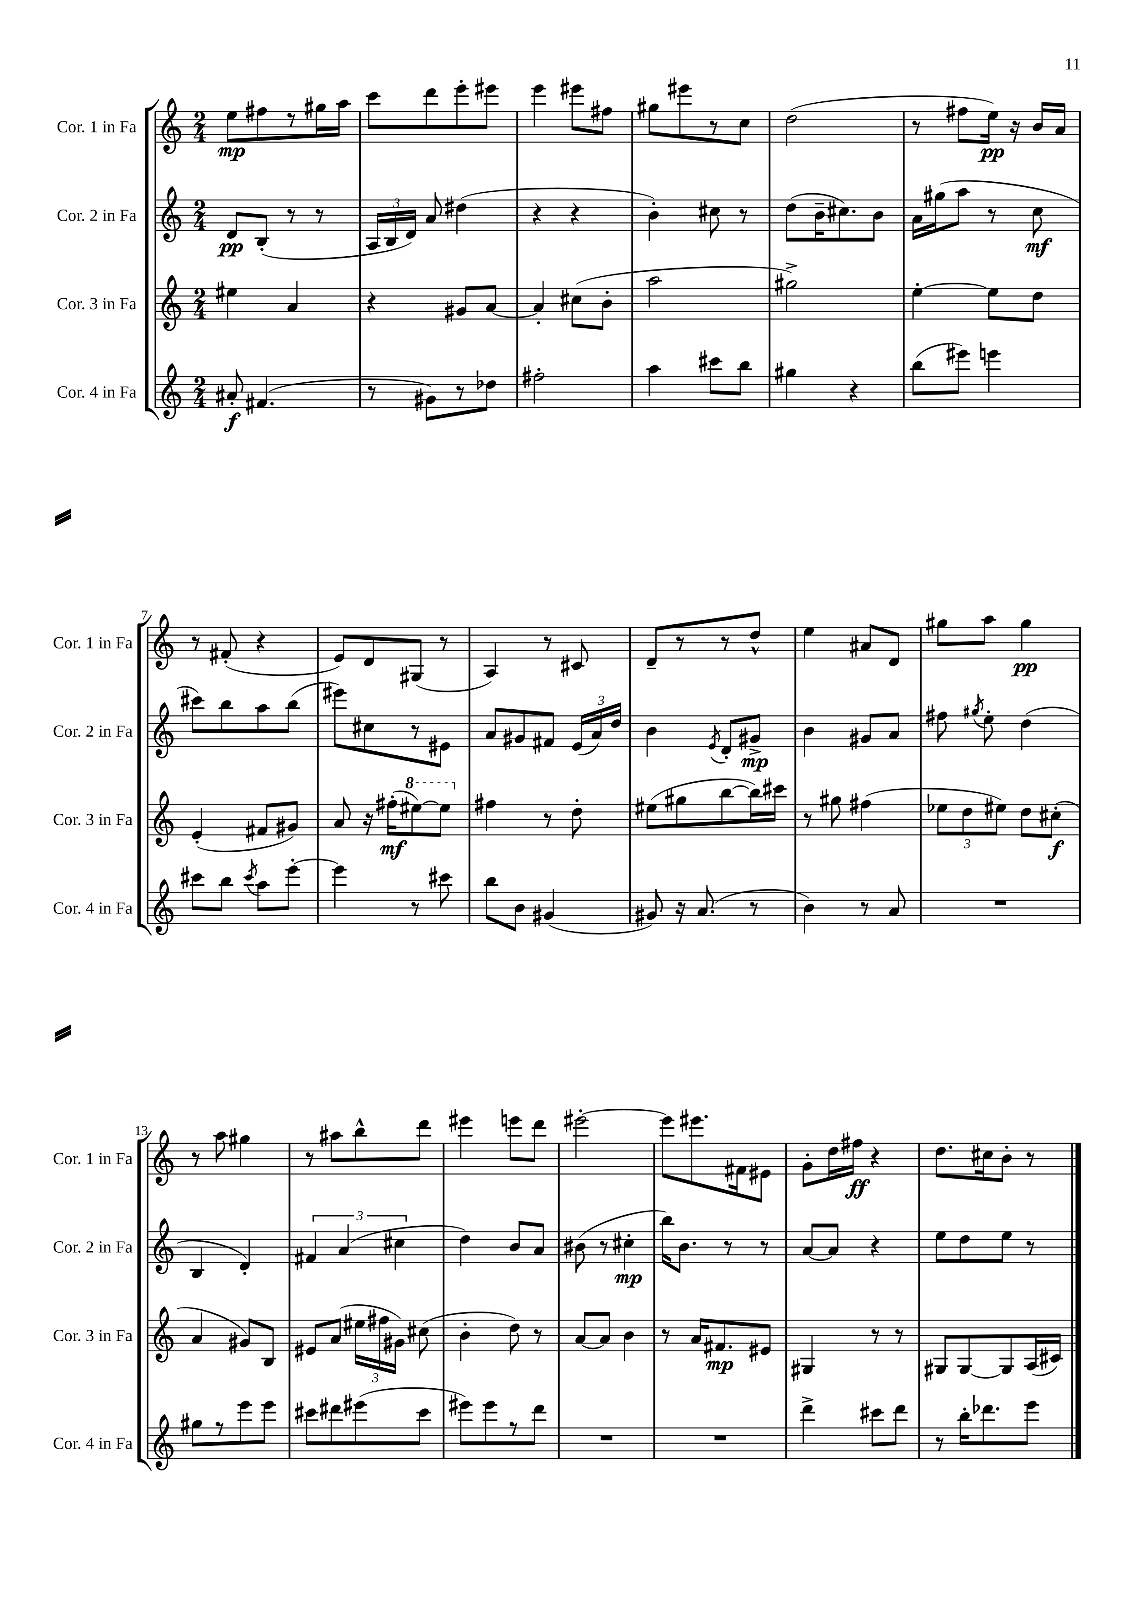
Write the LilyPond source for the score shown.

<<
\new StaffGroup <<
\new Staff = "s0" \with { instrumentName = "Cor. 1 in Fa" shortInstrumentName = "Cor. 1 in Fa" } {
    \clef treble \key c \major \numericTimeSignature \time 2/4
    \autoBeamOff e''8[\mp fis''8 r8 gis''16 a''16] |
    c'''8[ d'''8 e'''8-. eis'''8] |
    e'''4 eis'''8[ fis''8] |
    gis''8[ eis'''8 r8 c''8] |
    d''2( |
    r8 fis''8[ e''16]\pp) r16 b'16[ a'16] |
    r8 fis'8-.( r4 |
    e'8[) d'8 gis8]( r8 |
    a4) r8 cis'8 |
    d'8[-- r8 r8 d''8]-^ |
    e''4 ais'8[ d'8] |
    gis''8[ a''8] gis''4\pp |
    r8 a''8 gis''4 |
    r8 ais''8[ b''8-^ d'''8] |
    eis'''4 e'''8[ d'''8] |
    eis'''2~-. |
    eis'''8[ eis'''8. fis'16 eis'8] |
    g'8[-. d''16 fis''16]\ff r4 |
    d''8.[ cis''16 b'8]-. r8 \bar "|." |
}
\new Staff = "s1" \with { instrumentName = "Cor. 2 in Fa" shortInstrumentName = "Cor. 2 in Fa" } {
    \clef treble \key c \major \numericTimeSignature \time 2/4
    \autoBeamOff d'8[\pp b8]-.( r8 r8 |
    \tuplet 3/2 { a16[ b16 d'16]) } a'8 dis''4( |
    r4 r4 |
    b'4-.) cis''8 r8 |
    d''8[( b'16-- cis''8.) b'8] |
    a'16[ gis''16( a''8] r8 c''8\mf |
    cis'''8[) b''8 a''8 b''8]( |
    eis'''8[) cis''8 r8 eis'8] |
    a'8[ gis'8 fis'8] \tuplet 3/2 { e'16[( a'16) d''16] } |
    b'4 \acciaccatura { e'8 } d'8[-. gis'8]->\mp |
    b'4 gis'8[ a'8] |
    fis''8 \acciaccatura { gis''8 } e''8-. d''4( |
    b4 d'4-.) |
    \tuplet 3/2 { fis'4 a'4( cis''4 } |
    d''4) b'8[ a'8] |
    bis'8( r8 cis''4-.\mp |
    b''16[) b'8.] r8 r8 |
    a'8[~ a'8] r4 |
    e''8[ d''8 e''8] r8 \bar "|." |
}
\new Staff = "s2" \with { instrumentName = "Cor. 3 in Fa" shortInstrumentName = "Cor. 3 in Fa" } {
    \clef treble \key c \major \numericTimeSignature \time 2/4
    \autoBeamOff eis''4 a'4 |
    r4 gis'8[ a'8]~ |
    a'4-. cis''8[( b'8]-. |
    a''2 |
    gis''2->) |
    e''4~-. e''8[ d''8] |
    e'4-.( fis'8[ gis'8]) |
    a'8 r16 fis''16[-.\mf( \ottava #1 eis'''8~) eis'''8] \ottava #0 |
    fis''4 r8 d''8-. |
    eis''8[( gis''8 b''8~ b''16) cis'''16] |
    r8 gis''8 fis''4( |
    \tuplet 3/2 { ees''8[ d''8 eis''8]) } d''8[ cis''8]-.\f( |
    a'4 gis'8[) b8] |
    eis'8[ a'8]( \tuplet 3/2 { eis''16[ fis''16 gis'16]) } cis''8( |
    b'4-. d''8) r8 |
    a'8[~ a'8] b'4 |
    r8 a'16[ fis'8.\mp eis'8] |
    gis4 r8 r8 |
    gis8[ gis8~ gis8 a16( cis'16]) \bar "|." |
}
\new Staff = "s3" \with { instrumentName = "Cor. 4 in Fa" shortInstrumentName = "Cor. 4 in Fa" } {
    \clef treble \key c \major \numericTimeSignature \time 2/4
    \autoBeamOff ais'8-.\f fis'4.( |
    r8 gis'8[) r8 des''8] |
    fis''2-. |
    a''4 cis'''8[ b''8] |
    gis''4 r4 |
    b''8[( eis'''8]) e'''4 |
    cis'''8[ b''8] \acciaccatura { cis'''8 } a''8[ e'''8]~-. |
    e'''4 r8 cis'''8 |
    b''8[ b'8] gis'4( |
    gis'8) r16 a'8.( r8 |
    b'4) r8 a'8 |
    R2 |
    gis''8[ r8 e'''8 e'''8] |
    cis'''8[ dis'''8 eis'''8( cis'''8] |
    eis'''8[) eis'''8 r8 d'''8] |
    R2 |
    R2 |
    d'''4-> cis'''8[ d'''8] |
    r8 b''16[-. des'''8. e'''8] \bar "|." |
}
>>
>>
